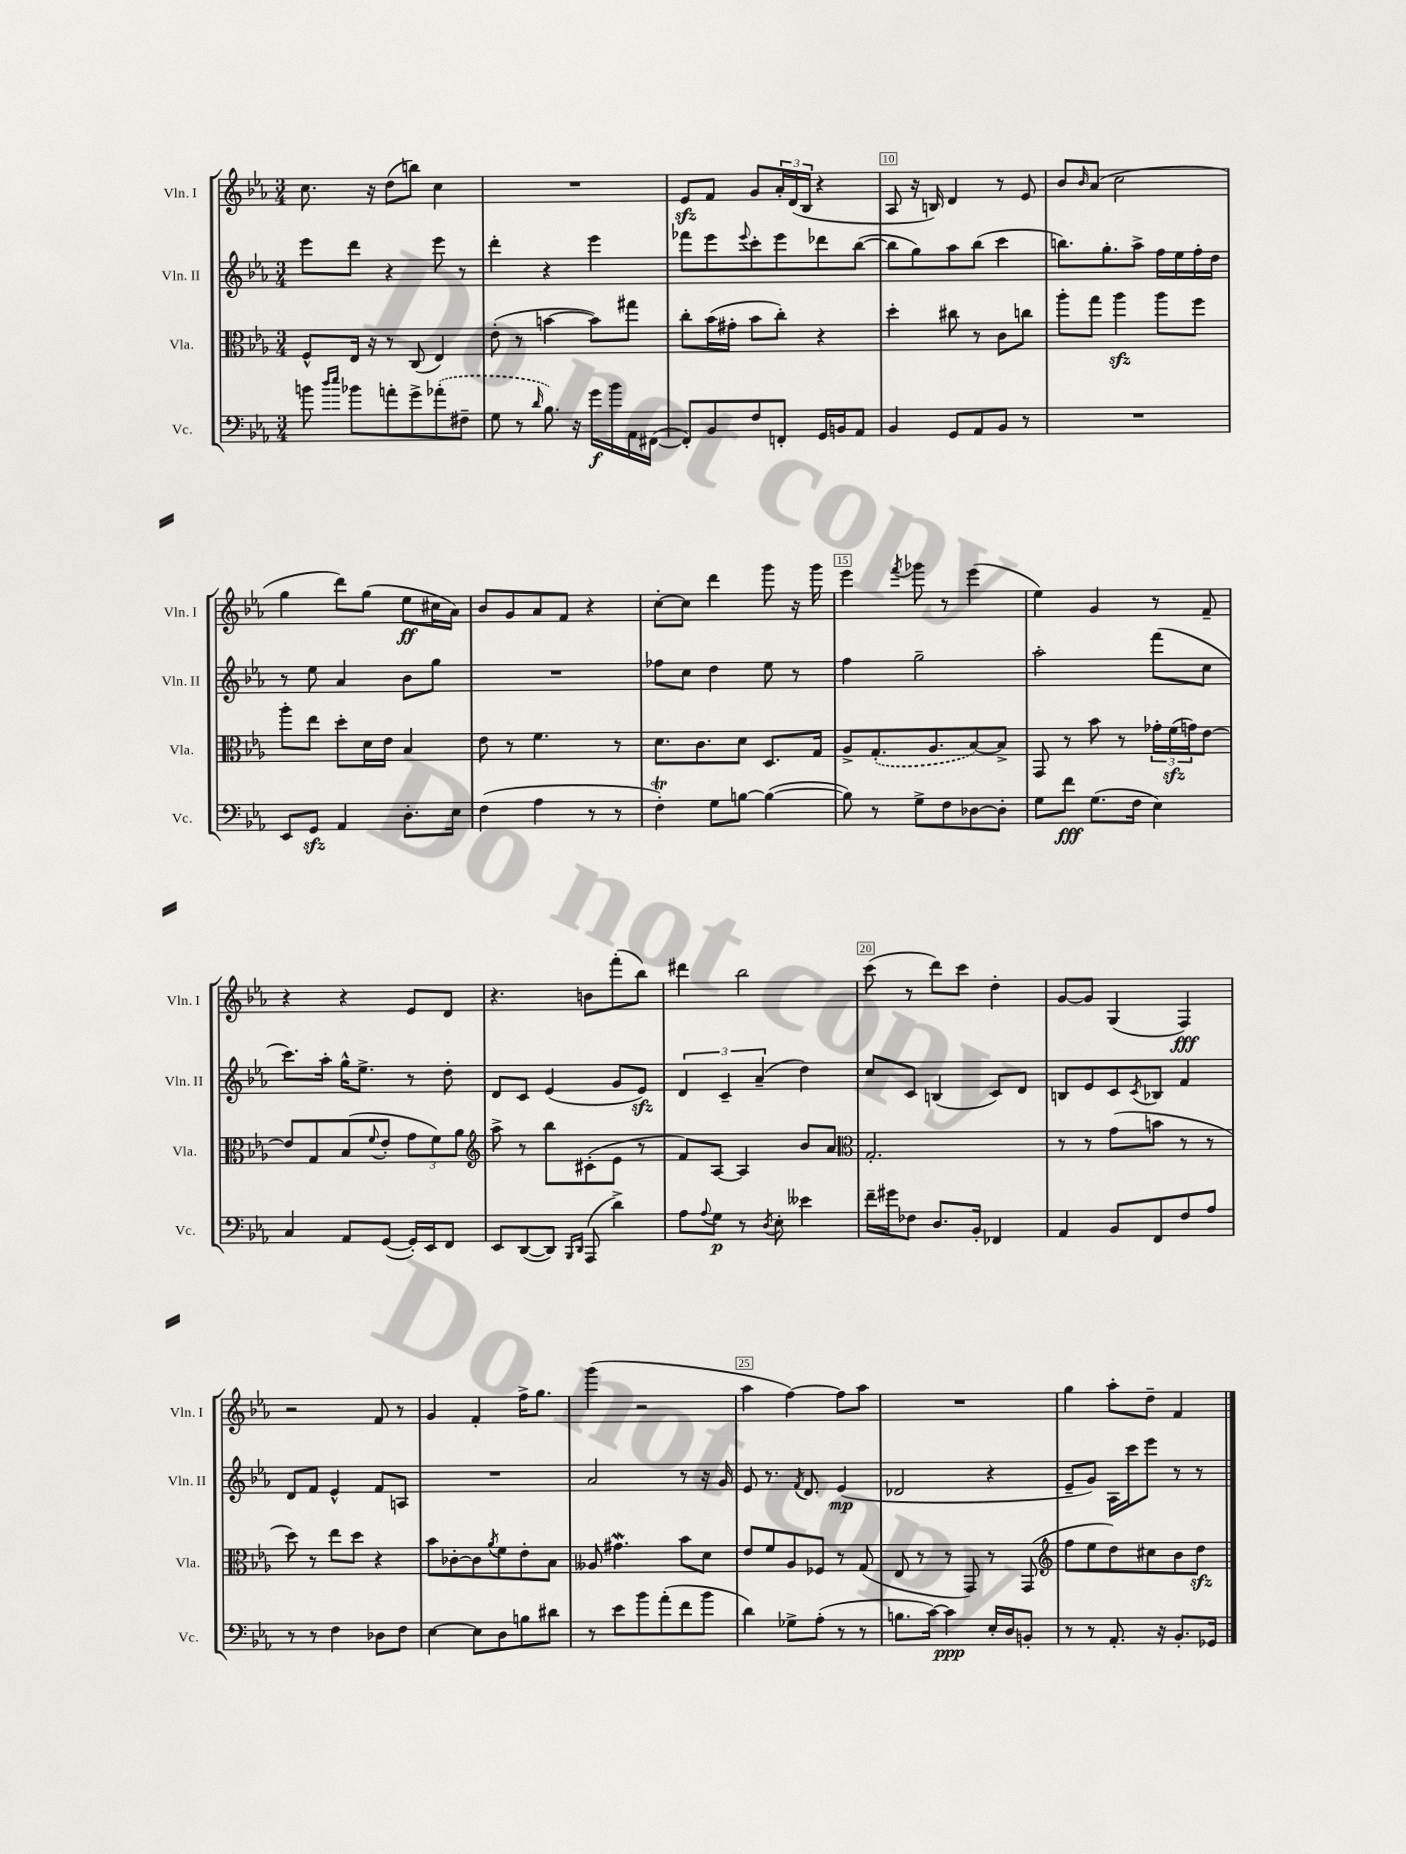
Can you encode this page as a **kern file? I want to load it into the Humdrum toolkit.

**kern	**kern	**kern	**kern
*staff4	*staff3	*staff2	*staff1
*clefF4	*clefC3	*clefG2	*clefG2
*k[b-e-a-]	*k[b-e-a-]	*k[b-e-a-]	*k[b-e-a-]
*M3/4	*M3/4	*M3/4	*M3/4
8b\	8F^^/L	8eee-\L	8.cc\
16qqdd/LL	.	.	.
16qqee-/JJ	.	.	.
8b-\L	16E-/Jk	8ddd\J	.
.	16r	.	16r
8a'\	8r	4r	(8dd\L
8g^\	(8C/	.	8bb\J)
(8a-'\	4E-/)	8eee-\	4cc\
8F#~\J	.	8r	.
=	=	=	=
8G\	(8e-'\	4ddd'\	2.r
8r	8r	.	.
16qqd/	.	.	.
8.B-\)	[4b\	4r	.
16r	.	.	.
16g\LL	8b\]L)	4eee-\	.
16b-\	.	.	.
16AA-\	8gg#\J	.	.
([16FF#\JJ	.	.	.
=	=	=	=
8FF#'/]L)	8cc'\L	8fff-\L	8e-/L
8BB-/	(16b-\L	8eee-\	8f/J
.	16g#'\JJ	.	.
.	.	8qqeee-/	.
8F/	8b-\L	8ccc'\	8g/L
8FF'/J	8cc'\J)	8eee-\	24a-'/L
.	.	.	(24d/
.	.	.	24B-/JJ
16GG/LL	4r	8ddd-\	4r
16BB/J	.	.	.
8AA-/J	.	([8bb-\J	.
=	=	=	=
4BB-/	4dd'\	8bb-\]L	8A-/
.	.	8gg\)	16r
.	.	.	16B/)
8GG/L	8cc#\	8aa-\	4d/
8AA-/	8r	(8bb-\J	.
8BB-/J	8c\L	4ccc\	8r
8r	8cc\J	.	8e-/
=	=	=	=
2.r	8aa-'\L	8.bb\L)	8b-/L
.	.	.	16qqb-/
.	8gg\J	.	(8a-/J
.	.	8.gg'\	.
.	4aa-\	.	2cc\
.	.	8aa-^\J	.
.	8aa-\L	16ff\LL	.
.	.	16ee-\	.
.	8ff\J	16ff'\	.
.	.	16dd\JJ	.
=	=	=	=
8EE-/L	8aa-'\L	8r	4gg\
8GG/J	8ee-\J	8ee-\	.
4AA-/	8dd'\L	4a-/	8ddd\L)
.	16d\L	.	(8gg\J
.	16e-\JJ	.	.
8.D'\L	4B-/	8b-\L	8ee-\L
.	.	8gg\J	16cc#\L
16E-\Jk	.	.	16a-\JJ)
=	=	=	=
(4F\	8e-\	2.r	8b-/L
.	8r	.	8g/
4A-\	4.f\	.	8a-/
.	.	.	8f/J
8r	.	.	4r
8r	8r	.	.
=	=	=	=
4F'\)	8.d\L	8ff-\L	[8cc'\L
.	.	8cc\J	8cc\]J
.	8.c\	.	.
8G\L	.	4dd\	4ddd\
[8B\J	8d\J	.	.
(4B\_	8.D/L	8ee-\	8ggg\
.	.	8r	16r
.	16G/Jk	.	16ggg\
=	=	=	=
8B\])	8A-^/L	4ff\	4eee-\
8r	(8.G'/	.	.
.	.	.	8qfff/
8G^\L	.	2gg~\	8ggg-\
.	8.A-/	.	.
8F\	.	.	8r
[8D-\	[8B-/)	.	(4eee-\
8D-'\]J	8B-^/]J	.	.
=	=	=	=
8G\L	8GG/	2aa-'\	4ee-\)
8f\J	8r	.	.
(8.G\L	8b-\	.	4g/
.	8r	.	.
16F\Jk	.	.	.
4E-\)	24g-'\LL	(8fff\L	8r
.	(24f\	.	.
.	24g\J)	.	.
.	[8e-\J	8cc\J	8f~/
=	=	=	=
4C/	8e-/]L	8.ccc\L)	4r
.	8G/	.	.
.	.	16aa-'\Jk	.
8AA-/L	(8B-/	16gg^^\LK	4r
.	.	8.ee-^\J	.
.	8qqf/	.	.
([8GG/J	8e-'/J	.	.
16GG'/]LL)	12g\L	8r	8e-/L
16EE-/J	.	.	.
.	12f\)	.	.
8FF/J	.	8dd'\	8d/J
.	12a-\J	.	.
=	=	=	=
*	*clefG2	*	*
8EE-/L	8aa-^\	8d/L	4.r
([8DD/	8r	8c/J	.
8DD/]J)	8bb-\L	(4e-/	.
16qqBBB-/LL	.	.	.
16qqDD/JJ	.	.	.
(8AAA-/	(8c#'\	.	8b\L
4d^\)	8e-\J	8g/L	(8fff'\
.	8r	8e-/J)	8bb-\J)
=	=	=	=
8A-\L	8f/L)	6d/	4ddd#\
8qqA-/	.	.	.
8G\J	[8A-/J	.	.
.	.	6c~/	.
8r	4A-/]	.	2bb-\
.	.	(6a-~/	.
8qD/	.	.	.
8E-'\	.	.	.
4e--\	8b-/L	4dd\)	.
.	8a-/J	.	.
=	=	=	=
*	*clefC3	*	*
16f~\LL	2.G'/	8cc/L	(8ccc\
16g#\J	.	.	.
8F-\J	.	8c/J	8r
8.D/L	.	(4B/	8ddd\L)
.	.	.	8ccc\J
16BB-'/Jk	.	.	.
4FF-/	.	8c/L)	4dd'\
.	.	8d/J	.
=	=	=	=
4AA-/	8r	8B/L	[8g/L
.	8r	8e-/	8g/]J
8BB-/L	(8g\L	8c/	(4G/
.	.	8qc/	.
8FF/	8b\J	8B-/J	.
8F/	8r	4f/	4F/)
8A-/J	8r	.	.
=	=	=	=
8r	8dd\)	8d/L	2r
8r	8r	8f/J	.
4F\	8ee-\L	4e-^^/	.
.	8dd\J	.	.
8D-\L	4r	8f/L	8f/
8F\J	.	8A/J	8r
=	=	=	=
[4E-\	8b-\L	2.r	4g/
.	[8c-'\	.	.
8E-\]L	8c-\]	.	4f'/
.	8qa-/	.	.
8D\	8f\	.	.
8B\	8e-'\	.	16ff^\LK
.	.	.	8.gg\J
8d#\J	8B-\J	.	.
=	=	=	=
8r	8A--/	2a-/	(4ggg\
8e-\L	4.g#\	.	.
8b-\	.	.	2r
(8a-'\	.	.	.
8f\	8b-\L	8r	.
8b-\J	8d\J	16r	.
.	.	16g/	.
=	=	=	=
4d\)	8e-/L	8e-/	4aa-\
.	8f/	8.r	.
8G-^\L	8A-/	.	[4ff\)
.	.	8qf/	.
.	.	8.d/	.
(8A-'\J	8F-/J	.	.
8r	8r	(4e-/	8ff\]L
8r	(8G/	.	8aa-\J
=	=	=	=
8.B\L	8E-/	2d-/	2.r
.	8r	.	.
[16c\Jk)	.	.	.
4c\]	8r	.	.
.	8GG/)	.	.
16E-'/LL	8r	4r	.
16D/J	.	.	.
8BB'/J	(8GG/	.	.
=	=	=	=
*	*clefG2	*	*
8r	8ff\L	8e-~/L	4gg\
8r	8ee-\	8g/J)	.
8.AA-'/	8dd\)	16A-\LL	8aa-'\L
.	.	16ccc\J	.
.	8cc#\	8eee-\J	8dd~\J
16r	.	.	.
8.BB-'/L	8b-\	8r	4f/
.	8dd\J	8r	.
16GG-/Jk	.	.	.
==	==	==	==
*-	*-	*-	*-
